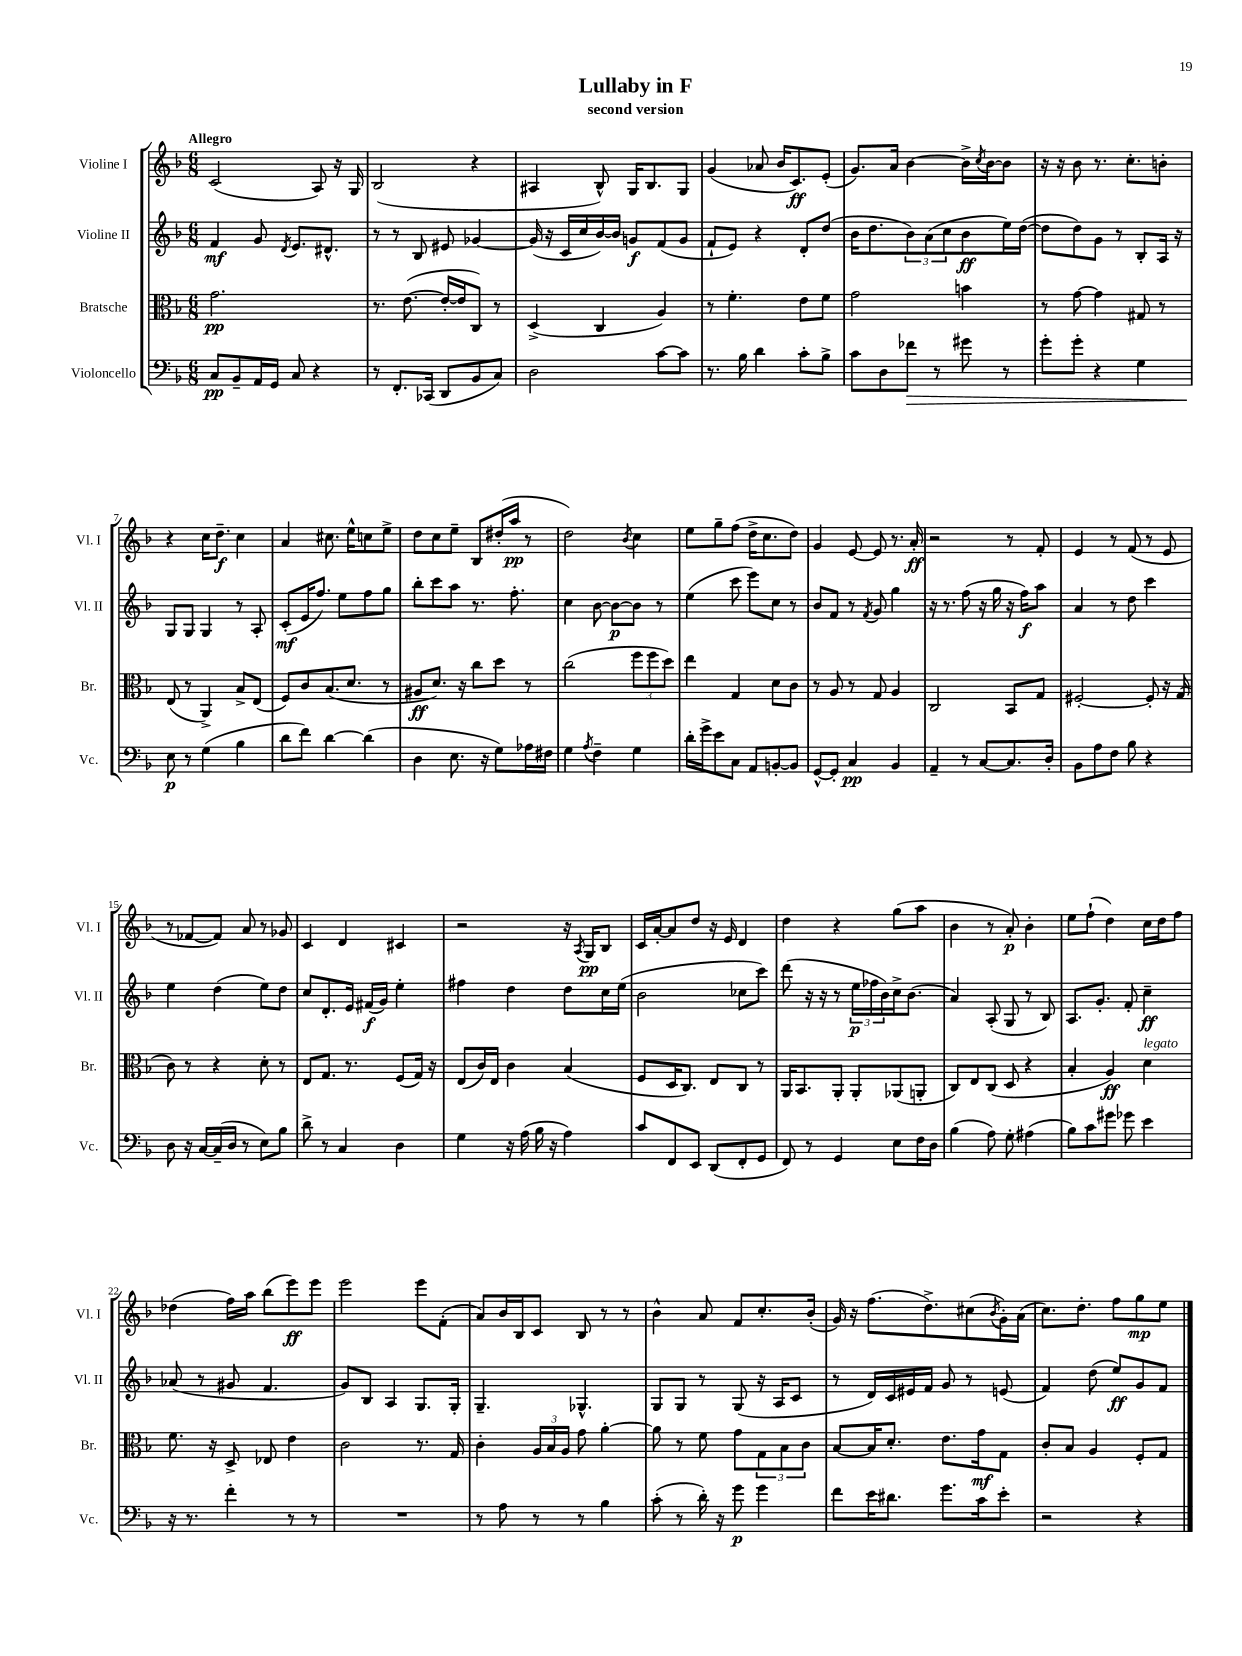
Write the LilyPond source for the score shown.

\header { title = "Lullaby in F" subtitle = "second version" }
<<
\new StaffGroup <<
\new Staff = "s0" \with { instrumentName = "Violine I" shortInstrumentName = "Vl. I" } {
    \clef treble \key f \major \numericTimeSignature \time 6/8 \tempo "Allegro"
    c'2( a8) r16 g16 |
    bes2( r4 |
    ais4 bes8-^) g16 bes8. g8 |
    g'4( aes'8 bes'16 c'8.\ff) e'8-.( |
    g'8.) a'16 bes'4~ bes'16-> \acciaccatura { c''8 } bes'16~ bes'8 |
    r16 r16 bes'8 r8. c''8.-. b'8-. |
    r4 c''16 d''8.--\f c''4 |
    a'4 cis''8. e''16-^ c''8 e''8-> |
    d''8 c''8 e''8-- bes8 dis''16-.( a''16\pp r8 |
    d''2) \acciaccatura { bes'8 } c''4 |
    e''8 g''8-- f''8( d''16-> c''8. d''8) |
    g'4 e'8~ e'8 r8. a'16-.\ff |
    r2 r8 f'8-. |
    e'4 r8 f'8( r8 e'8 |
    r8 fes'8~ fes'8) a'8 r8 ges'8 |
    c'4 d'4 cis'4 |
    r2 r16 \acciaccatura { a8 } g16\pp bes8 |
    c'16 a'16~-. a'8 d''8 r16 e'16 d'4 |
    d''4 r4 g''8( a''8 |
    bes'4 r8 a'8-.\p) bes'4-. |
    e''8 f''8-!( d''4) c''16 d''16 f''8 |
    des''4( f''16) a''16 bes''8( e'''8\ff) e'''8 |
    e'''2 e'''8 f'8-.( |
    a'8) bes'16 bes16 c'8 bes8 r8 r8 |
    bes'4-^ a'8 f'8 c''8.-. bes'16-.( |
    g'16) r16 f''8.( d''8.->) cis''8( \acciaccatura { bes'8 } g'16-.) a'16( |
    c''8.) d''8.-. f''8 g''8\mp e''8 \bar "|." |
}
\new Staff = "s1" \with { instrumentName = "Violine II" shortInstrumentName = "Vl. II" } {
    \clef treble \key f \major \numericTimeSignature \time 6/8
    f'4\mf g'8 \acciaccatura { d'8 } e'8. dis'8.-^ |
    r8 r8 bes8 eis'8 ges'4~ |
    ges'16( r16 c'16 c''16 bes'16~) bes'16 g'8\f f'8( g'8 |
    f'8-! e'8) r4 d'8-. d''8( |
    bes'16 d''8. \tuplet 3/2 { bes'8) a'8( c''8 } bes'8\ff e''16) d''16~( |
    d''8 d''8) g'8 r8 bes8-. a16 r16 |
    g8 g8 g4 r8 a8-. |
    c'8-.\mf( e'16 f''8.) e''8 f''8 g''8 |
    bes''8-. c'''8 a''8 r8. f''8.-. |
    c''4 bes'8~ bes'8~\p bes'8 r8 |
    e''4( c'''8 e'''8) c''8 r8 |
    bes'8 f'8 r8 \acciaccatura { f'8 } g'8 g''4 |
    r16 r8. f''8( r16 g''16 r16 f''16\f) a''8 |
    a'4 r8 d''8 c'''4 |
    e''4 d''4( e''8) d''8 |
    c''8 d'8.-. e'16 fis'16\f( g'16) e''4-. |
    fis''4 d''4 d''8 c''16 e''16( |
    bes'2 ces''8 c'''8) |
    d'''8( r16 r16 r8 \tuplet 3/2 { e''16\p fes''16 bes'16) } c''16-> bes'8.( |
    a'4) a8-.( g8 r8 bes8) |
    a8. g'8.-. f'8-. c''4--\ff |
    aes'8( r8 gis'8 f'4. |
    g'8) bes8 a4 g8. g16-. |
    g4.-- ges4.-^ |
    g8 g8 r8 g8( r16 a16 c'8 |
    r8 d'16) c'16 eis'16 f'16 g'8 r8 e'8( |
    f'4) d''8( e''8\ff) g'8 f'8 \bar "|." |
}
\new Staff = "s2" \with { instrumentName = "Bratsche" shortInstrumentName = "Br." } {
    \clef alto \key f \major \numericTimeSignature \time 6/8
    g'2.\pp |
    r8. e'8.~( e'16~-. e'16 c8) r8 |
    d4->( c4 a4) |
    r8 f'4.-. e'8 f'8 |
    g'2 b'4 |
    r8 g'8~ g'4 gis8 r8 |
    e8( r8 a,4->) bes8-> e8( |
    f8) c'8 bes8.( d'8. r8 |
    ais8\ff d'8.) r16 c''8 d''8 r8 |
    c''2( \tuplet 3/2 { f''8 f''8 d''8) } |
    e''4 g4 d'8 c'8 |
    r8 a8 r8 g8 a4 |
    c2 bes,8 g8 |
    fis2~-. fis8-. r16 g16( |
    c'8) r8 r4 d'8-. r8 |
    e8 g8. r8. f8( g16) r16 |
    e8( c'16) e16 c'4 bes4( |
    f8 d16 c8.) e8 c8 r8 |
    a,16 bes,8. a,8-. a,8-. aes,8( a,8-. |
    c8) e8 c8( d8 r4 |
    bes4-. a4\ff) d'4^\markup { \italic "legato" } |
    f'8. r16 d8-> ees8 e'4 |
    c'2 r8. g16 |
    c'4-. \tuplet 3/2 { a16 bes16 a16 } g'8 a'4~-. |
    a'8 r8 f'8 g'8 \tuplet 3/2 { g8 bes8 c'8 } |
    bes8~ bes16 d'8.-. e'8. g'16\mf g8 |
    c'8-. bes8 a4 f8-. g8 \bar "|." |
}
\new Staff = "s3" \with { instrumentName = "Violoncello" shortInstrumentName = "Vc." } {
    \clef bass \key f \major \numericTimeSignature \time 6/8
    c8\pp bes,8-- a,16 g,16 c8 r4 |
    r8 f,8.-. ces,16( d,8 bes,8 c8) |
    d2 c'8~ c'8 |
    r8. bes16 d'4 c'8-. bes8-> |
    c'8 d8 fes'8\> r8 gis'8 r8 |
    g'8-. g'8-. r4 g4 |
    e8\p\! r8 g4( bes4 |
    d'8 f'8) d'4~ d'4( |
    d4 e8. r16 g8) aes16 fis16 |
    g4 \acciaccatura { a8 } f4-- g4 |
    d'16-. g'16-> e'8 c8 a,8 b,8~-. b,8 |
    g,8~-^ g,8-. c4\pp bes,4 |
    a,4-- r8 c8~ c8. d16-. |
    bes,8 a8 f8 bes8 r4 |
    d8 r16 c16~ c16--( d16 r8 e8) bes8 |
    d'8-> r8 c4 d4 |
    g4 r16 a16( bes16 r16 a4) |
    c'8 f,8 e,8 d,8( f,8-. g,8 |
    f,8) r8 g,4 e8 f16 d16 |
    bes4( a8) g8-. ais4( |
    bes8) c'8 gis'8 ges'8 e'4 |
    r16 r8. f'4-. r8 r8 |
    R2. |
    r8 a8 r8 r8 bes4 |
    c'8-.( r8 d'16-.) r16 g'8\p g'4 |
    f'8 e'16 dis'8. g'8. c'16 e'8-. |
    r2 r4 \bar "|." |
}
>>
>>
